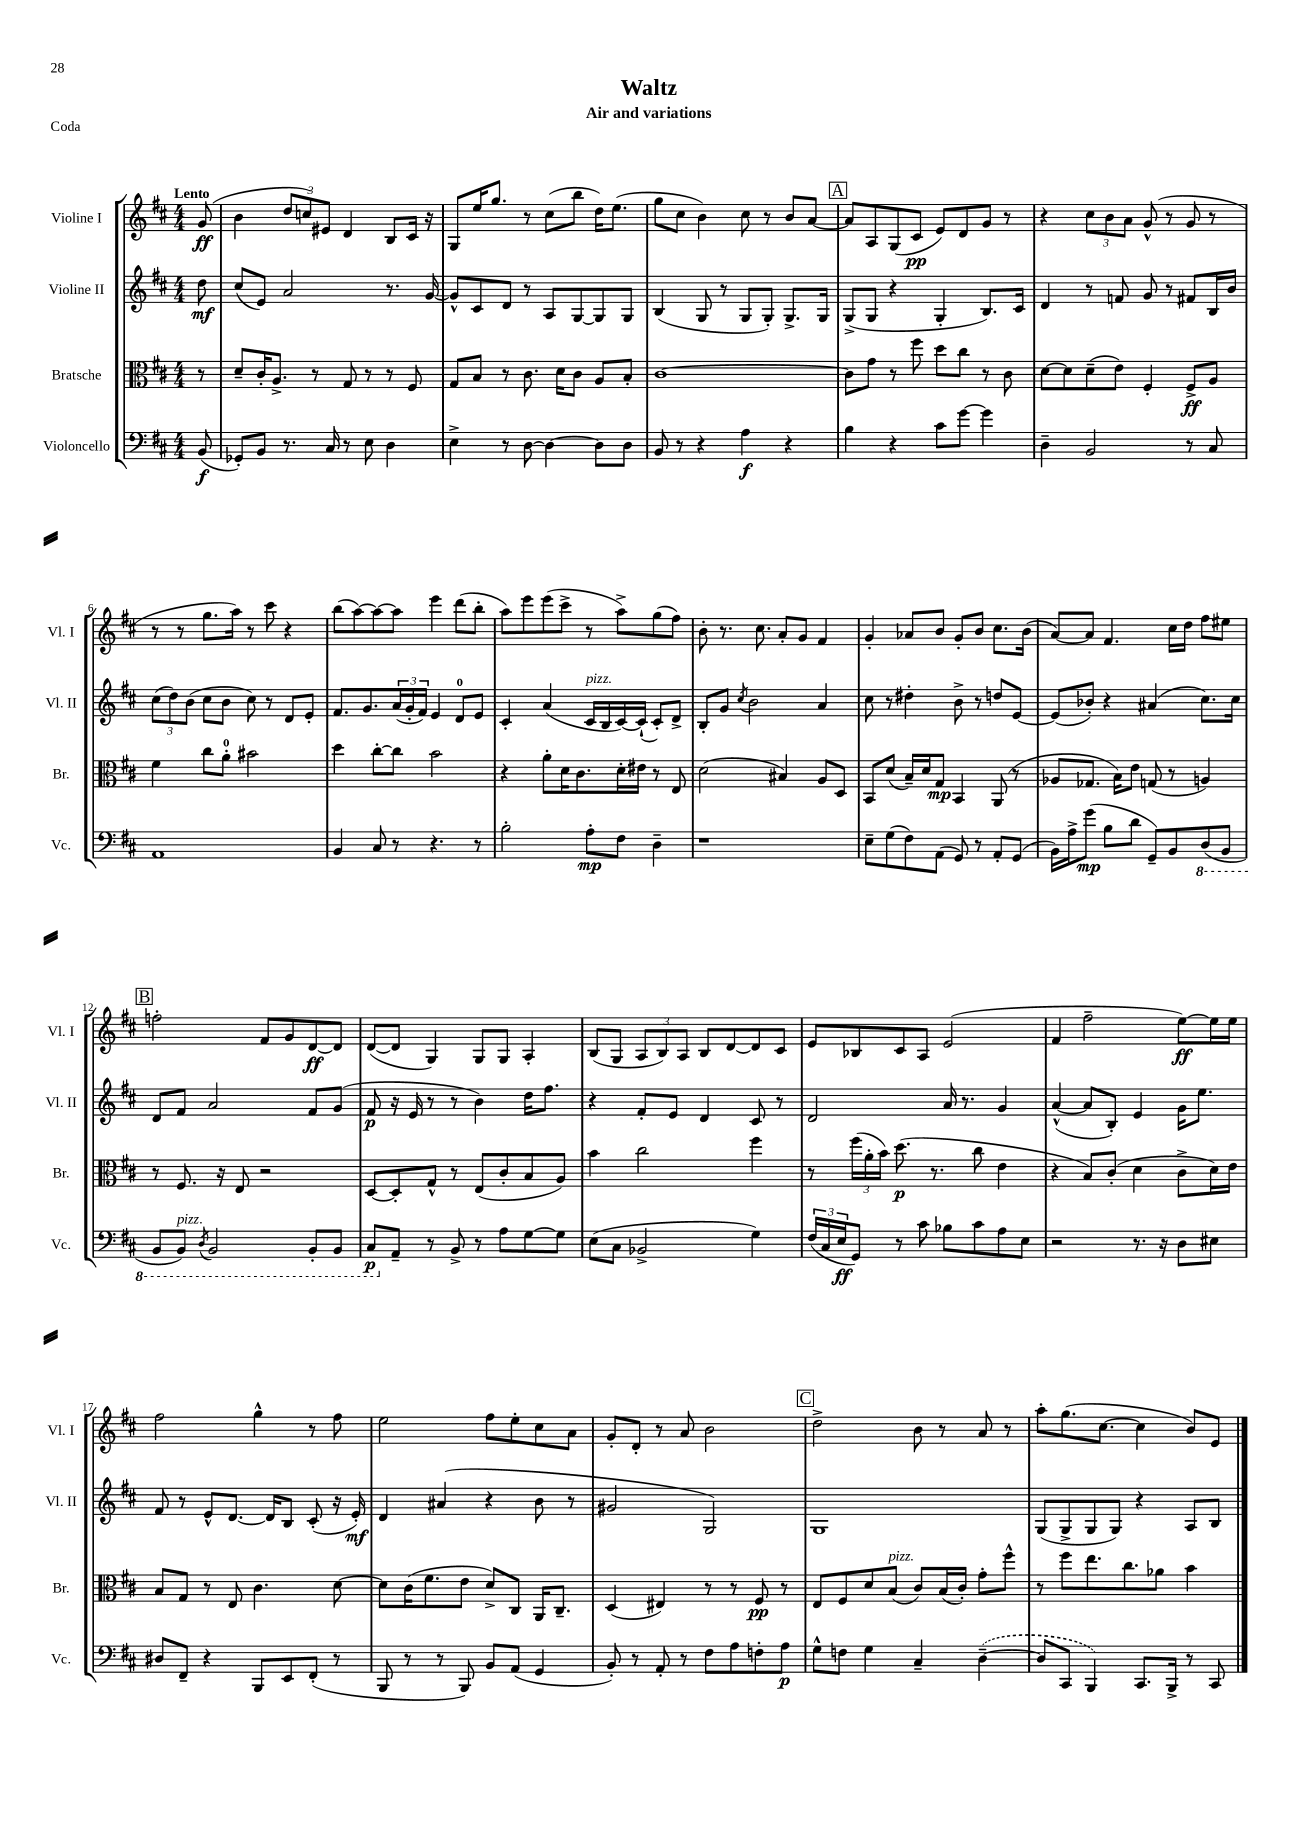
\header { title = "Waltz" subtitle = "Air and variations" piece = "Coda" }
<<
\new StaffGroup <<
\new Staff = "s0" \with { instrumentName = "Violine I" shortInstrumentName = "Vl. I" } {
    \clef treble \key d \major \numericTimeSignature \time 4/4 \partial 8 \tempo "Lento"
    g'8\ff( |
    b'4 \tuplet 3/2 { d''8 c''8) eis'8 } d'4 b8 cis'16 r16 |
    g8 e''16 g''8. r8 cis''8( b''8 d''16) e''8.( |
    g''8 cis''8 b'4) cis''8 r8 b'8 a'8~ |
    \mark \markup { \box "A" } a'8 a8 g8( cis'8\pp e'8) d'8 g'8 r8 |
    r4 \tuplet 3/2 { cis''8 b'8 a'8 } g'8-^( r8 g'8 r8 |
    r8 r8 g''8. a''16) r8 cis'''8 r4 |
    b''8( a''8~) a''8~ a''8 e'''4 d'''8( b''8-. |
    a''8) e'''8 e'''8( cis'''8-> r8 a''8->) g''8( fis''8) |
    b'8-. r8. cis''8. a'8-. g'8 fis'4 |
    g'4-. aes'8 b'8 g'8-. b'8 cis''8. b'16( |
    a'8~) a'8 fis'4. cis''16 d''16 fis''8 eis''8 |
    \mark \markup { \box "B" } f''2-. fis'8 g'8 d'8~\ff d'8 |
    d'8~( d'8 g4) g8 g8 a4-. |
    b8( g8 \tuplet 3/2 { a8 b8) a8 } b8 d'8~ d'8 cis'8 |
    e'8 bes8 cis'8 a8 e'2( |
    fis'4 fis''2-- e''8~\ff) e''16 e''16 |
    fis''2 g''4-^ r8 fis''8 |
    e''2 fis''8 e''8-. cis''8 a'8 |
    g'8-. d'8-. r8 a'8 b'2 |
    \mark \markup { \box "C" } d''2-> b'8 r8 a'8 r8 |
    a''8-. g''8.( cis''8.~ cis''4 b'8) e'8 \bar "|." |
}
\new Staff = "s1" \with { instrumentName = "Violine II" shortInstrumentName = "Vl. II" } {
    \clef treble \key d \major \numericTimeSignature \time 4/4 \partial 8
    d''8\mf |
    cis''8( e'8) a'2 r8. g'16~ |
    g'8-^ cis'8 d'8 r8 a8 g8~ g8 g8 |
    b4( g8 r8 g8 g8-.) g8.-> g16 |
    \mark \markup { \box "A" } g8->( g8 r4 g4-. b8.) cis'16 |
    d'4 r8 f'8 g'8 r8 fis'8 b16 b'16 |
    \tuplet 3/2 { cis''8( d''8) b'8( } cis''8 b'8 cis''8) r8 d'8 e'8-. |
    fis'8. g'8. \tuplet 3/2 { a'16( g'16-. fis'16) } e'4 d'8-0 e'8 |
    cis'4-. a'4( cis'16^\markup { \italic "pizz." } b16 cis'16~) cis'16-!( cis'8-.) d'8-> |
    b8-. g'8 \acciaccatura { cis''8 } b'2 a'4 |
    cis''8 r8 dis''4-. b'8-> r8 d''8 e'8~ |
    e'8( bes'8-.) r4 ais'4( cis''8.) cis''16 |
    \mark \markup { \box "B" } d'8 fis'8 a'2 fis'8 g'8( |
    fis'8\p r16 e'16 r8 r8 b'4) d''16 fis''8. |
    r4 fis'8-. e'8 d'4 cis'8 r8 |
    d'2 a'16 r8. g'4 |
    a'4~-^( a'8 b8-.) e'4 g'16 e''8. |
    fis'8 r8 e'8-^ d'8.~ d'16 b8 cis'8-.( r16 e'16-.\mf) |
    d'4 ais'4( r4 b'8 r8 |
    gis'2 g2) |
    \mark \markup { \box "C" } g1 |
    g8( g8-> g8 g8) r4 a8 b8 \bar "|." |
}
\new Staff = "s2" \with { instrumentName = "Bratsche" shortInstrumentName = "Br." } {
    \clef alto \key d \major \numericTimeSignature \time 4/4 \partial 8
    r8 |
    d'8-- cis'16-. a8.-> r8 g8 r8 r8 fis8 |
    g8 b8 r8 cis'8. d'16 cis'8 a8 b8-. |
    cis'1~ |
    \mark \markup { \box "A" } cis'8 g'8 r8 fis''8 d''8 cis''8 r8 cis'8 |
    d'8~ d'8 d'8--( e'8) fis4-. fis8->\ff a8 |
    fis'4 cis''8 a'8-0-. bis'2 |
    d''4 cis''8~-. cis''8 b'2 |
    r4 a'8-. d'16 cis'8. d'16-. eis'16 r8 e8 |
    d'2( bis4) a8 d8 |
    b,8 d'8( b16--) d'16 g8\mp b,4 a,8( r8 |
    aes8 ges8. b16) e'8 g8( r8 a4) |
    \mark \markup { \box "B" } r8 fis8. r16 e8 r2 |
    d8~ d8-. g8-^ r8 e8( cis'8-. b8 a8) |
    b'4 cis''2 fis''4 |
    r8 \tuplet 3/2 { fis''16( a'16-. b'16) } d''8.\p( r8. cis''8 e'4 |
    r4 b8) cis'8-.( d'4 cis'8-> d'16) e'16 |
    b8 g8 r8 e8 cis'4. d'8~ |
    d'8 cis'16( fis'8. e'8 d'8->) cis8 a,16 cis8.-- |
    d4( eis4) r8 r8 fis8\pp r8 |
    \mark \markup { \box "C" } e8 fis8 d'8 b8^\markup { \italic "pizz." }( cis'8) b16( cis'16-.) g'8-. fis''8-^ |
    r8 fis''8 e''8. cis''8. aes'8 b'4 \bar "|." |
}
\new Staff = "s3" \with { instrumentName = "Violoncello" shortInstrumentName = "Vc." } {
    \clef bass \key d \major \numericTimeSignature \time 4/4 \partial 8
    b,8\f( |
    ges,8-.) b,8 r8. cis16 r8 e8 d4 |
    e4-> r8 d8~ d4~ d8 d8 |
    b,8 r8 r4 a4\f r4 |
    \mark \markup { \box "A" } b4 r4 cis'8 g'8~ g'4 |
    d4-- b,2 r8 cis8 |
    a,1 |
    b,4 cis8 r8 r4. r8 |
    b2-. a8-.\mp fis8 d4-- |
    r1 |
    e8-- g8( fis8) a,8( g,8) r8 a,8-. g,8( |
    b,16) a16-> g'8\mp( b8 d'8 g,8--) b,8 \ottava #-1 d,8( b,,8 |
    \mark \markup { \box "B" } b,,8 b,,8^\markup { \italic "pizz." }) \acciaccatura { d,8 } b,,2 b,,8-. b,,8 |
    cis,8\p \ottava #0 a,8-- r8 b,8-> r8 a8 g8~ g8 |
    e8( cis8 bes,2-> g4) |
    \tuplet 3/2 { fis16( cis16 e16\ff } g,8) r8 cis'8 bes8 cis'8 a8 e8 |
    r2 r8. r16 d8 eis8 |
    dis8 fis,8-- r4 b,,8 e,8 fis,8-.( r8 |
    b,,8 r8 r8 b,,8) b,8 a,8( g,4 |
    b,8-.) r8 a,8-. r8 fis8 a8 f8-. a8\p |
    \mark \markup { \box "C" } g8-^ f8 g4 cis4-- \once \slurDashed d4~--( |
    d8 cis,8 b,,4) cis,8. b,,16-> r8 cis,8 \bar "|." |
}
>>
>>
